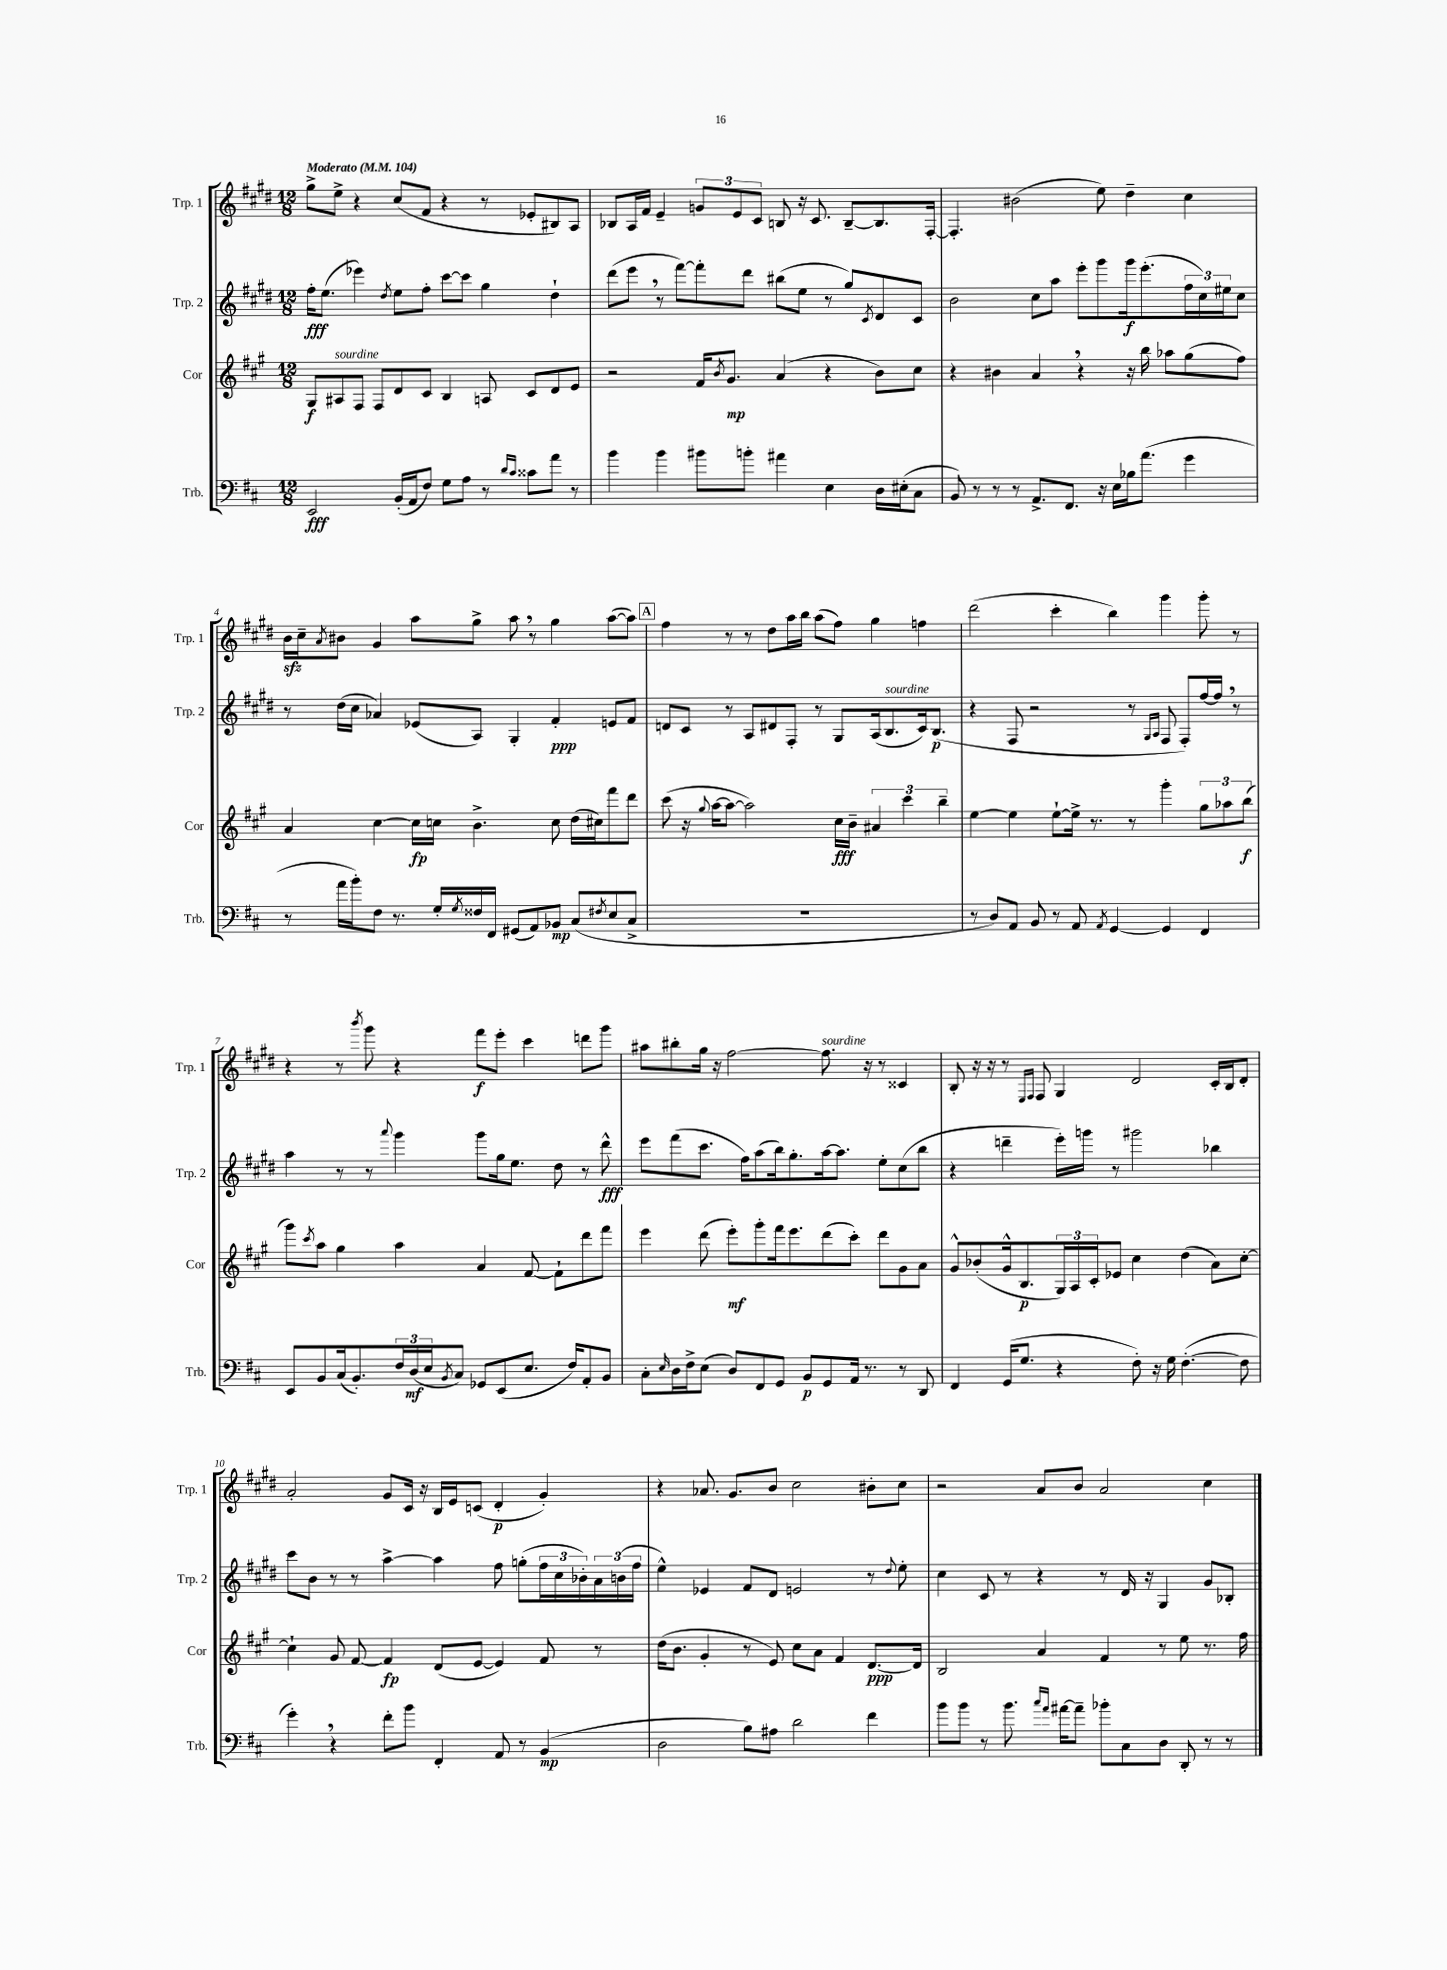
<<
\new StaffGroup <<
\new Staff = "s0" \with { instrumentName = "Trp. 1" shortInstrumentName = "Trp. 1" } {
    \clef treble \key e \major \numericTimeSignature \time 12/8 \tempo "Moderato" 4 = 104
    gis''8-> e''8-> r4 cis''8( fis'8 r4 r8 ees'8-. bis8) a8 |
    bes8 a16 fis'16 e'4-- \tuplet 3/2 { g'8 e'8 cis'8 } b8 r16 cis'8. b8~-- b8. fis16~-. |
    fis4.-. bis'2( e''8) dis''4-- cis''4 |
    b'16\sfz cis''16-- \acciaccatura { a'8 } bis'8 gis'4 a''8 gis''8-> a''8 \breathe r8 gis''4 a''8~( a''8) |
    \mark \markup { \box "A" } fis''4 r8 r8 dis''8 a''16 b''16 a''8( fis''8) gis''4 f''4 |
    dis'''2( cis'''4-. b''4) gis'''4 gis'''8-. r8 |
    r4 r8 \acciaccatura { b'''8 } gis'''8 r4 fis'''8\f e'''8-. cis'''4 d'''8 gis'''8 |
    ais''8 bis''8-. gis''16 r16 fis''2~ fis''8.^\markup { \italic "sourdine" } r16 r8 cisis'4 |
    b8-. r16 r16 r8 \grace { e16 fis16 } fis8 gis4 dis'2 cis'16-. b16 dis'8-. |
    a'2-. gis'8 cis'16 r16 b16 e'16 c'8( dis'4-.\p gis'4-.) |
    r4 aes'8. gis'8. b'8 cis''2 bis'8-. cis''8 |
    r2 a'8 b'8 a'2 cis''4 \bar "|." |
}
\new Staff = "s1" \with { instrumentName = "Trp. 2" shortInstrumentName = "Trp. 2" } {
    \clef treble \key e \major \numericTimeSignature \time 12/8
    fis''16-.\fff e''8.( ees'''4) \acciaccatura { dis''8 } e''8 fis''8-. cis'''8~ cis'''8 gis''4 dis''4-! |
    dis'''8( e'''8 \breathe r8 fis'''8~) fis'''8-. dis'''8 bis''8( e''8 r8 gis''8) \acciaccatura { cis'8 } dis'8 cis'8 |
    b'2 cis''8 a''8 e'''8-. gis'''8 gis'''16\f e'''8.-.( \tuplet 3/2 { fis''16 cis''16) eis''16 } cis''8 |
    r8 dis''16( cis''16 aes'4) ees'8( a8) gis4-. fis'4-.\ppp e'8 fis'8 |
    \mark \markup { \box "A" } d'8 cis'8 r8 a8 dis'8 fis8-. r8 gis8 a16( b8.^\markup { \italic "sourdine" } cis'16) b8.\p( |
    r4 fis8 r2 r8 \grace { gis16 a16 } fis8 fis8-.) fis''16~ fis''16 \breathe r8 |
    a''4 r8 r8 \appoggiatura { a'''8 } gis'''4 gis'''8 gis''16 e''8. dis''8 r8 dis'''8-^\fff |
    e'''8 fis'''8( cis'''8. fis''16) a''8( b''16) gis''8.-. a''16~ a''8. e''8-. cis''8( b''8 |
    r4 d'''4-- e'''16-.) g'''16 r8 gis'''2 bes''4 |
    cis'''8 b'8 r8 r8 a''4~-> a''4 fis''8 g''8-.( \tuplet 3/2 { fis''16 cis''16 bes'16-.) } \tuplet 3/2 { a'16 b'16( fis''16 } |
    e''4-^) ees'4 fis'8 dis'8 e'2 r8 \appoggiatura { dis''8 } e''8-. |
    cis''4 cis'8 r8 r4 r8 dis'16 r16 gis4 gis'8 bes8-. \bar "|." |
}
\new Staff = "s2" \with { instrumentName = "Cor" shortInstrumentName = "Cor" } {
    \clef treble \key a \major \numericTimeSignature \time 12/8
    gis8\f ais8^\markup { \italic "sourdine" } fis8 fis8 d'8 cis'8 b4 a8 cis'8 d'8 e'8 |
    r2 fis'16 \acciaccatura { b'8 } gis'8.\mp a'4( r4 b'8) cis''8 |
    r4 bis'4 a'4 \breathe r4 r16 b''16 aes''8 gis''8( fis''8) |
    a'4 cis''4~ cis''16\fp c''16 b'4.-> c''8 d''16( cis''16) fis'''8 d'''8 |
    \mark \markup { \box "A" } cis'''8( r16 \appoggiatura { gis''8 } a''16~ a''8~ a''2) cis''16\fff b'16-- \tuplet 3/2 { ais'4 cis'''4 b''4-- } |
    e''4~ e''4 e''8~-! e''16-> r8. r8 gis'''4-. \tuplet 3/2 { gis''8 aes''8 b''8\f( } |
    gis'''8) \acciaccatura { cis'''8 } a''8 gis''4 a''4 a'4 fis'8~ fis'8-! d'''8 fis'''8 |
    e'''4 d'''8( e'''8-.\mf) gis'''8-. fis'''16 e'''8. d'''8( cis'''8-.) d'''8 gis'8 a'8 |
    gis'8-^ bes'8-.( gis'16-^ b8.\p \tuplet 3/2 { gis16) a16 cis'16-. } ees'8 cis''4 d''4( a'8) cis''8~-. |
    cis''4-! gis'8 fis'8~ fis'4\fp d'8( e'8~ e'4) fis'8 r8 |
    d''16( b'8. gis'4-. r8 e'8) cis''8 a'8 fis'4 d'8.~\ppp d'16 |
    b2 a'4 fis'4 r8 e''8 r8. fis''16 \bar "|." |
}
\new Staff = "s3" \with { instrumentName = "Trb." shortInstrumentName = "Trb." } {
    \clef bass \key d \major \numericTimeSignature \time 12/8
    e,2\fff b,16-.( a,16 fis8) g8 a8 r8 \grace { d'16 cis'16 } cisis'8 a'8 r8 |
    b'4 b'4 bis'8 b'8-. ais'4 e4 d16 eis16-.( cis8 |
    b,8) r8 r8 r8 a,8.-> fis,8. r16 e16 bes16 a'8.( g'4 |
    r8 a'16 b'16-.) fis8 r8. g16-. \acciaccatura { g8 } fisis16 fis,16 gis,8( a,8) bes,8\mp cis8( \acciaccatura { fis8 } e8 cis8-> |
    \mark \markup { \box "A" } R1. |
    r8 d8) a,8 b,8 r8 a,8 \acciaccatura { a,8 } g,4~ g,4 fis,4 |
    e,8 b,8 cis16( b,8.-.) \tuplet 3/2 { fis16 d16\mf( e16 } \acciaccatura { b,8 } cis8) ges,8 e,8( e8. fis16) a,8-. b,8 |
    cis8-. \grace { e16 } d16 fis16-> e8( d8) fis,8 g,8 b,8\p g,8 a,16 r8. r8 d,8 |
    fis,4 g,16( g8. r4 fis8-.) r16 g16 fis4.~-.( fis8 |
    g'4-.) \breathe r4 fis'8-. b'8 fis,4-. a,8 r8 b,4\mp( |
    d2 b8) ais8 d'2 fis'4 |
    b'8 b'8 r8 b'8. \grace { cis''16 a'16 } ais'16~ ais'8-- bes'8-. cis8 d8 d,8-. r8 r8 \bar "|." |
}
>>
>>
